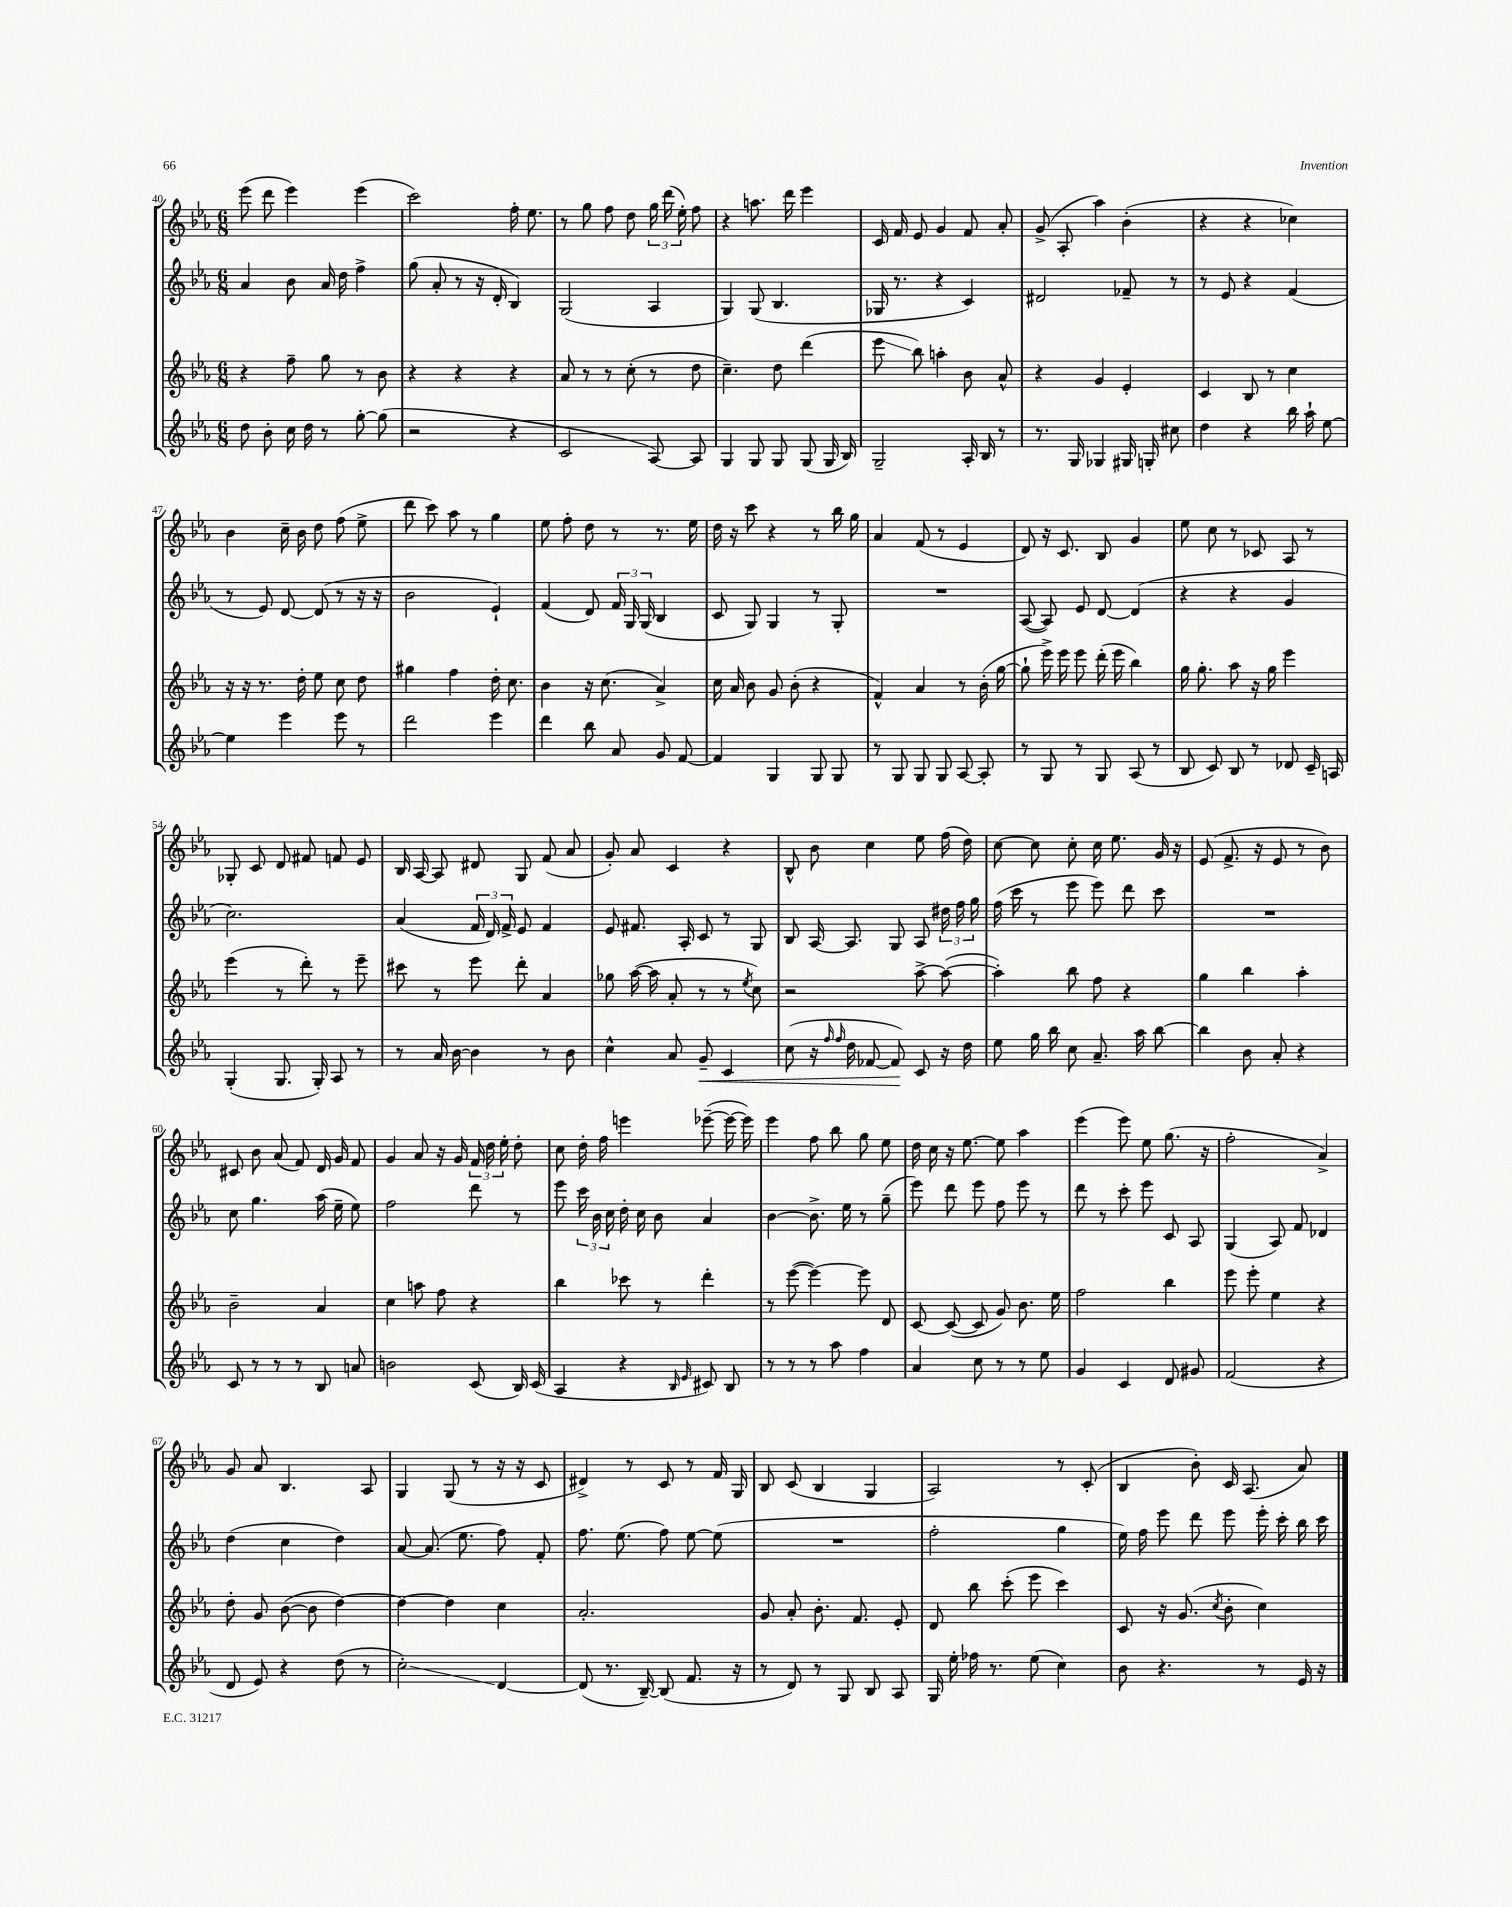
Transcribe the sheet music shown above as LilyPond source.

<<
\new StaffGroup <<
\new Staff = "s0" {
    \clef treble \key ees \major \numericTimeSignature \time 6/8
    \autoBeamOff ees'''8( d'''8 ees'''4) ees'''4( |
    c'''2) f''16-. ees''8. |
    r8 g''8 f''8 d''8 \tuplet 3/2 { g''16 d'''16( ees''16-.) } f''8 |
    r4 a''8. d'''16 ees'''4 |
    c'16 f'16 ees'8 g'4 f'8 aes'8-. |
    g'8->( aes8-. aes''4) bes'4-.( |
    r4 r4 ces''4) |
    bes'4 c''16-- bes'16 d''8 f''8( ees''8-> |
    d'''8 c'''8) aes''8 r8 g''4 |
    ees''8 f''8-. d''8 r8 r8. ees''16 |
    d''16 r16 c'''8 r4 r8 bes''16 g''16 |
    aes'4 f'8( r8 ees'4 |
    d'8) r16 c'8. bes8 g'4 |
    ees''8 c''8 r8 ces'8 aes8 r8 |
    ges8-. c'8 d'8 fis'8 f'8 ees'8 |
    bes16 aes16~ aes8 dis'8 g8 f'8( aes'8 |
    g'8-.) aes'8 c'4 r4 |
    bes8-^ bes'8 c''4 ees''8 f''16( d''16) |
    c''8~ c''8 c''8-. c''16 ees''8. g'16 r16 |
    ees'8( f'8.-> r16 ees'8 r8 bes'8) |
    cis'8 bes'8 aes'8( f'8) d'16 g'16 f'8 |
    g'4 aes'8 r16 g'16 \tuplet 3/2 { f'16 d''16 ees''16-. } d''8-. |
    c''8 d''16-. f''16 e'''4 ees'''8~--( ees'''16~ ees'''16) |
    ees'''4 f''8 bes''8 g''8 ees''8 |
    d''16 c''16 r16 ees''8.~ ees''8 aes''4 |
    ees'''4( ees'''8) ees''8 g''8.( r16 |
    f''2-. aes'4->) |
    g'8 aes'8 bes4. aes8 |
    g4 g8( r8 r16 r16 c'8 |
    dis'4->) r8 c'8 r8 f'16 g16 |
    bes8 c'8( bes4 g4 |
    aes2) r8 c'8-.( |
    bes4 bes'8-.) c'16 aes8.( aes'8) \bar "|." |
}
\new Staff = "s1" {
    \clef treble \key ees \major \numericTimeSignature \time 6/8
    \autoBeamOff aes'4 bes'8 aes'16 d''16 f''4-> |
    g''8( aes'8-. r8 r16 d'16-. bes4) |
    g2( aes4 |
    g4) g8( bes4. |
    ges16 r8. r4 c'4) |
    dis'2 fes'8-- r8 |
    r8 ees'8 r4 f'4( |
    r8 ees'8) d'8~ d'8( r8 r16 r16 |
    bes'2 ees'4-!) |
    f'4( d'8) \tuplet 3/2 { f'16 g16 g16( } bes4 |
    c'8 g8) g4 r8 g8-. |
    R2. |
    aes8~( aes8) ees'8 d'8~ d'4( |
    r4 r4 g'4 |
    c''2.) |
    aes'4( \tuplet 3/2 { f'16 d'16) f'16-> } ees'8 f'4 |
    ees'8 fis'8. aes16-. c'8 r8 g8 |
    bes8 aes16~ aes8. g8 aes8 \tuplet 3/2 { dis''16 f''16 g''16 } |
    f''16( c'''16 r8 ees'''8 ees'''8) d'''8 c'''8 |
    R2. |
    c''8 g''4. aes''16( ees''16-- ees''8) |
    f''2 d'''8 r8 |
    ees'''8 \tuplet 3/2 { c'''16 bes'16 c''16 } d''16-. c''16 bes'8 aes'4 |
    bes'4~ bes'8.-> ees''16 r8 g''8--( |
    ees'''8) d'''8 ees'''8 f''8 ees'''8 r8 |
    d'''8 r8 c'''8-. ees'''8 c'8 aes8 |
    g4( aes8) f'8 des'4 |
    d''4( c''4 d''4) |
    aes'8~ aes'8.( ees''8. f''8) f'8-. |
    f''8. ees''8.( f''8) ees''8~ ees''8( |
    R2. |
    f''2-. g''4 |
    ees''16) f''16 ees'''8 d'''8 ees'''8 ees'''16-. c'''16-. bes''16 c'''16 \bar "|." |
}
\new Staff = "s2" {
    \clef treble \key ees \major \numericTimeSignature \time 6/8
    \autoBeamOff r4 f''8-- g''8 r8 bes'8 |
    r4 r4 r4 |
    aes'8 r8 r8 c''8-.( r8 d''8 |
    c''4.--) d''8 d'''4( |
    ees'''8\glissando bes''8) a''4-. bes'8 aes'8-^ |
    r4 g'4 ees'4-. |
    c'4 bes8 r8 c''4 |
    r16 r16 r8. d''16-. ees''8 c''8 d''8 |
    gis''4 f''4 d''16-. c''8. |
    bes'4 r16 c''8.( aes'4->) |
    c''16 aes'16 bes'8 g'8 bes'8-.( r4 |
    f'4-^) aes'4 r8 bes'16-.( g''16~ |
    g''8-! ees'''16->) ees'''16 ees'''8 d'''16-.( ees'''16 bes''4) |
    g''16 g''8.-. aes''8 r16 g''16 ees'''4 |
    ees'''4( r8 d'''8-.) r8 ees'''8-- |
    cis'''8 r8 ees'''8 d'''8-. aes'4 |
    ges''8 aes''16~( aes''16 aes'8-. r8 r8 \acciaccatura { ees''8 } c''8) |
    r2 aes''8~-> aes''8~( |
    aes''4-.) bes''8 f''8 r4 |
    g''4 bes''4 aes''4-. |
    bes'2-- aes'4 |
    c''4 a''8 f''8 r4 |
    bes''4 ces'''8 r8 d'''4-. |
    r8 ees'''8~( ees'''4~) ees'''8 d'8 |
    c'8~ c'8~( c'8 g'8) bes'8. ees''16 |
    f''2 bes''4 |
    ees'''8 ees'''8-. ees''4 r4 |
    d''8-. g'8 bes'8~( bes'8 d''4~) |
    d''4~ d''4 c''4 |
    aes'2.-. |
    g'8 aes'8-. bes'8.-. f'8. ees'8-. |
    d'8 bes''8 c'''8-.( ees'''8 c'''4) |
    c'8 r16 g'8.( \acciaccatura { c''8 } bes'8-. c''4) \bar "|." |
}
\new Staff = "s3" {
    \clef treble \key ees \major \numericTimeSignature \time 6/8
    \autoBeamOff d''8 bes'8-. c''16 d''16 r8 g''8~-. g''8( |
    r2 r4 |
    c'2 aes8~) aes8 |
    g4 g8 g8 g8( g16 bes16) |
    g2-- aes16-. bes16 r8 |
    r8. g16 ges4 gis16 g16-. cis''8 |
    d''4 r4 bes''16 aes''16-! ees''8~ |
    ees''4 ees'''4 ees'''8 r8 |
    d'''2 ees'''4 |
    d'''4 bes''8 aes'8 g'8 f'8~ |
    f'4 g4 g8 g8 |
    r8 g8 g8 g8 aes8~ aes8-. |
    r8 g8 r8 g8 aes8( r8 |
    bes8 c'8) bes8 r8 des'8 c'16-- a16 |
    g4-.( g8. g16-.) aes8 r8 |
    r8 aes'16 bes'16~ bes'4 r8 bes'8 |
    c''4-^ aes'8 g'8--\< c'4 |
    c''8( r16 \grace { f''16 f''16 } d''16 fes'8~ fes'8\!) c'8 r16 d''16 |
    ees''8 g''16 bes''16 c''8 aes'8.-- aes''16 bes''8~ |
    bes''4 bes'8 aes'8-. r4 |
    c'8 r8 r8 r8 bes8 a'8 |
    b'2 c'8( bes16) c'16( |
    aes4 r4 \grace { bes16 ees'16 } cis'8) bes8 |
    r8 r8 r8 aes''8 f''4 |
    aes'4 c''8 r8 r8 ees''8 |
    g'4 c'4 d'8 gis'8 |
    f'2( r4 |
    d'8 ees'8) r4 d''8( r8 |
    c''2-.\glissando) d'4~ |
    d'8( r8. bes16~--) bes8( f'8. r16 |
    r8 d'8) r8 g8 bes8 aes8 |
    g16 ees''16-. fes''16 r8. ees''8( c''4) |
    bes'8 r4. r8 ees'16 r16 \bar "|." |
}
>>
>>
\layout { \context { \Score currentBarNumber = #40 } }
